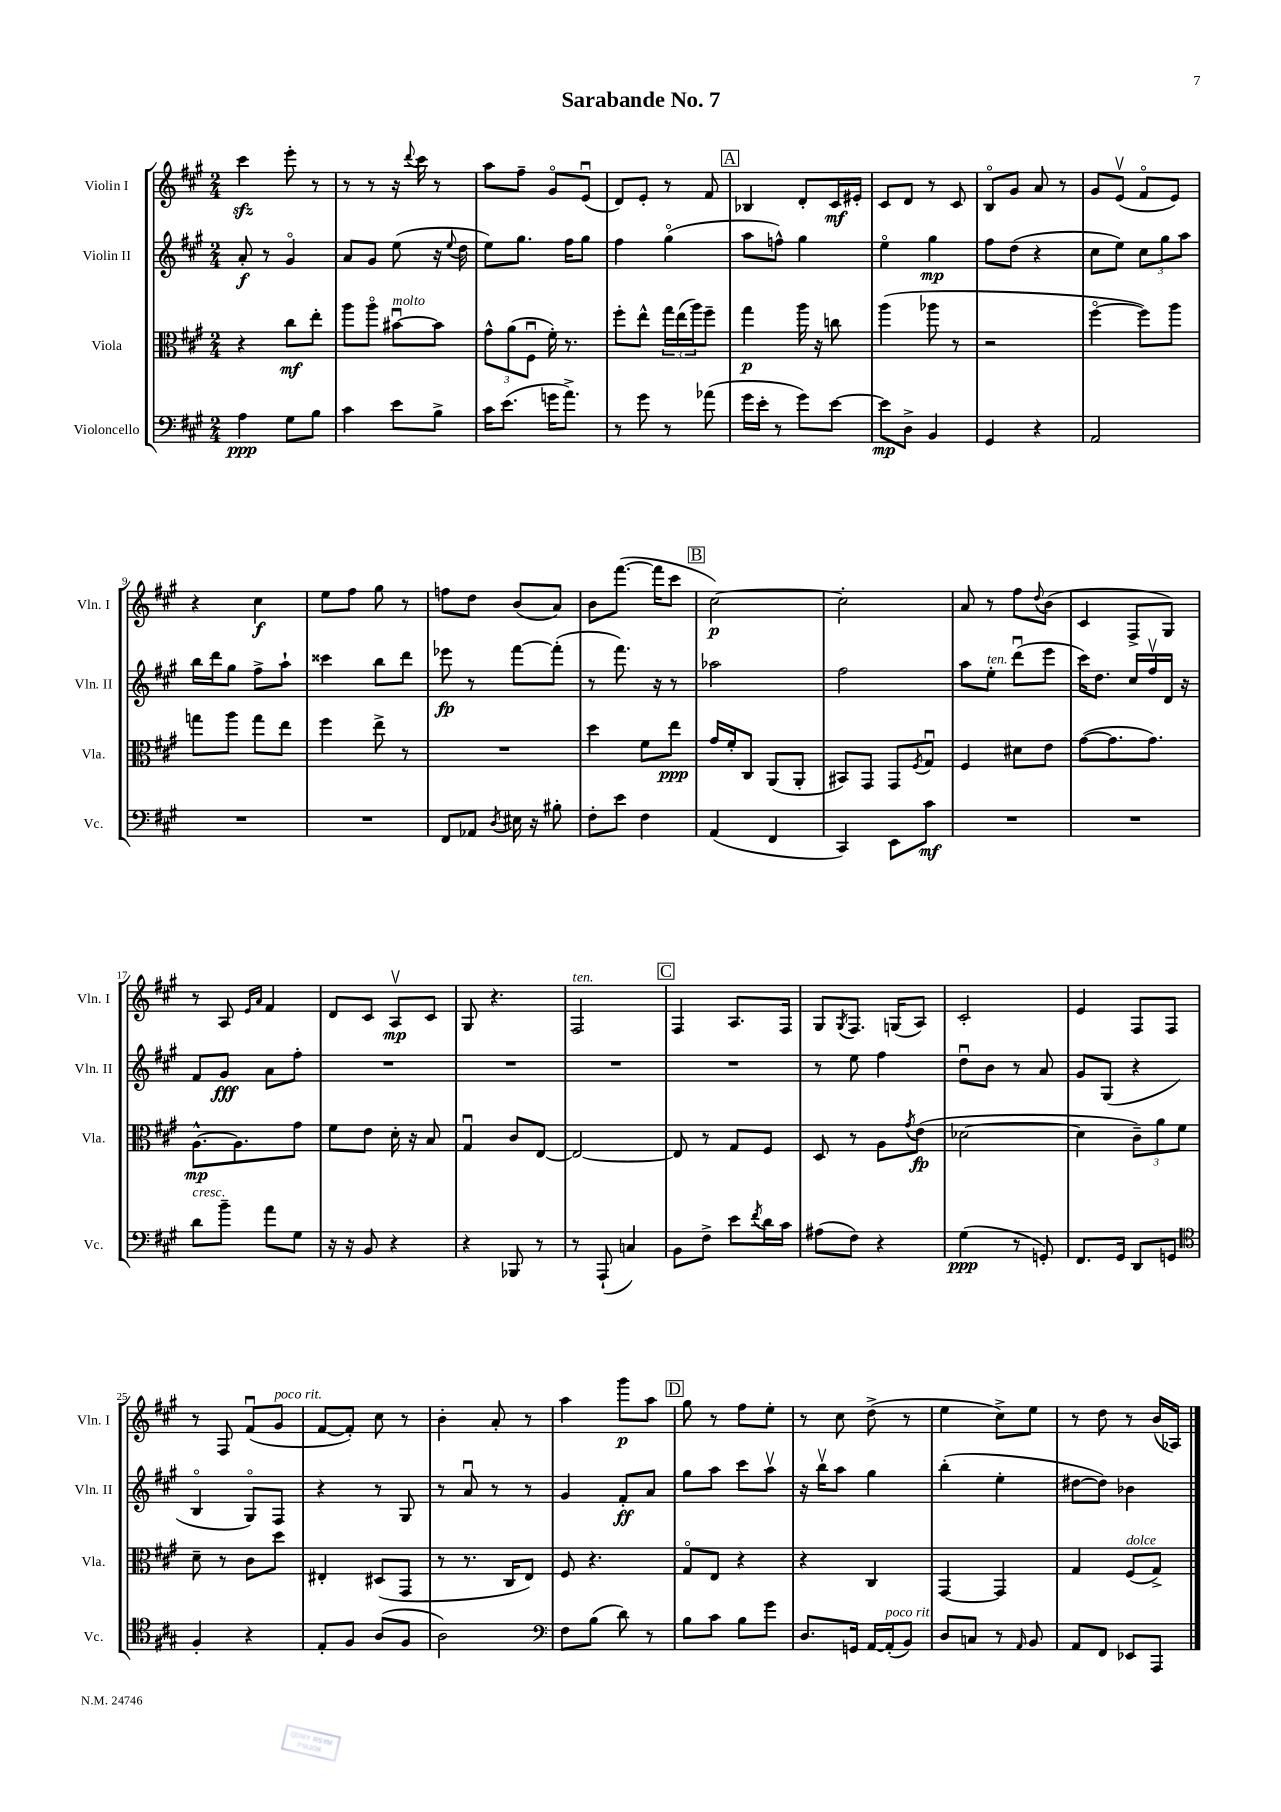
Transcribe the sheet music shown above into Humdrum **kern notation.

**kern	**kern	**kern	**kern
*staff4	*staff3	*staff2	*staff1
*clefF4	*clefC3	*clefG2	*clefG2
*k[f#c#g#]	*k[f#c#g#]	*k[f#c#g#]	*k[f#c#g#]
*M2/4	*M2/4	*M2/4	*M2/4
4A	4r	8a'	4ccc#
.	.	8r	.
8G#	8cc#	4g#o	8eee'
8B	8ee'	.	8r
=	=	=	=
4c#	8aa	8a	8r
.	8aao	8g#	8r
8e	[8b#u	(8ee	16r
.	.	.	8qqddd
.	.	.	16ccc#
8B^	8b#]	16r	8r
.	.	8qqee	.
.	.	16dd	.
=	=	=	=
16c#	12g#^^	8ee)	8aa
(8.e	.	.	.
.	(12a	.	.
.	.	8.gg#	8ff#~
.	12F#u	.	.
16g	16f#')	.	8g#o
8.a^)	8.r	16ff#	.
.	.	8gg#	(8eu
=	=	=	=
8r	8ff#'	4ff#	8d)
8g#	8ee^^	.	8e'
8r	24gg#	(4gg#o	8r
.	(24ee	.	.
.	24aa)	.	.
(8a-	8ff#~	.	8f#
=	=	=	=
16g#	4gg#	8aa	4B-
16e'	.	.	.
8r	.	8ff^^)	.
8g#)	16aa	4gg#	8d'
.	16r	.	.
[8e	8cc	.	16c#
.	.	.	16e#'
=	=	=	=
8e]	(4aa	4eeo	8c#
8D^	.	.	8d
4BB	8aa-	4gg#	8r
.	8r	.	8c#
=	=	=	=
4GG#	2r	8ff#	8Bo
.	.	(8dd	8g#
4r	.	4r	8a
.	.	.	8r
=	=	=	=
2AA	[4ff#o	8cc#	8g#
.	.	8ee)	(8ev
.	8ff#])	12cc#	8f#o
.	.	12gg#	.
.	8aa	.	8e)
.	.	12aa	.
=	=	=	=
2r	8gg	16bb	4r
.	.	16ddd	.
.	8aa	8gg#	.
.	8gg	8ff#^	4cc#
.	8ee	8aa`	.
=	=	=	=
2r	4ff#	4ccc##	8ee
.	.	.	8ff#
.	8ee^	8bb	8gg#
.	8r	8ddd	8r
=	=	=	=
8FF#	2r	8eee-	8ff
8AA-	.	8r	8dd
8qD	.	.	.
16E#	.	[8fff#	(8b
16r	.	.	.
8B#'	.	(8fff#']	8a)
=	=	=	=
8F#'	4dd	8r	8b
8e	.	8.fff#)	([8.fff#
4F#	8f#	.	.
.	.	16r	16fff#]
.	8ee	8r	8ccc#
=	=	=	=
(4AA	16g#	2aa-	[2cc#)
.	16f#'	.	.
.	8C#	.	.
4FF#	(8AA	.	.
.	8AA'	.	.
=	=	=	=
4CC#)	8BB#)	2ff#	2cc#']
.	8GG#	.	.
8EE	8GG#	.	.
.	8qF#	.	.
8c#	8G#u	.	.
=	=	=	=
2r	4F#	8aa	8a
.	.	8ee'	8r
.	8d#	(8dddu	8ff#
.	.	.	8qqdd
.	8e	8eee	(8b
=	=	=	=
2r	([8g#	16ccc#)	4c#
.	.	8.dd	.
.	8.g#]	.	.
.	.	16cc#	8F#^
.	8.g#)	16ff#v	.
.	.	16d	8G#)
.	.	16r	.
=	=	=	=
8d	[8.A^^	8f#	8r
8b~	.	8g#	8A
.	8.A]	.	.
.	.	.	16qqe
.	.	.	16qqa
8a	.	8a	4f#
8G#	8g#	8ff#'	.
=	=	=	=
16r	8f#	2r	8d
16r	.	.	.
8BB	8e	.	8c#
4r	16d'	.	8Av
.	16r	.	.
.	8B	.	8c#
=	=	=	=
4r	4G#u	2r	8G#
.	.	.	4.r
8BBB-	8c#	.	.
8r	[8E	.	.
=	=	=	=
8r	2E_	2r	2F#
(8AAA`	.	.	.
4C)	.	.	.
=	=	=	=
8BB	8E]	2r	4F#
8F#^	8r	.	.
8e	8G#	.	8.A
8qf#	.	.	.
16d	8F#	.	.
16c#	.	.	16F#
=	=	=	=
(8A#	8D	8r	8G#
.	.	.	8qG#
8F#)	8r	8ee	8.F#
4r	8A	4ff#	.
.	.	.	(16G
.	8qg#	.	.
.	(8e	.	8A)
=	=	=	=
(4G#	[2d-	8ddu	2c#'
.	.	8b	.
8r	.	8r	.
8GG')	.	8a	.
=	=	=	=
8.FF#	4d-]	8g#	4e
.	.	(8G#	.
16GG#	.	.	.
8DD	12c#~)	4r	8F#
.	12a	.	.
8GG	.	.	8F#
.	12f#	.	.
=	=	=	=
*clefC4	*	*	*
4F#'	8d~	4Bo	8r
.	8r	.	8F#
4r	8c#	8G#o)	(8f#u
.	8dd	8F#	8g#
=	=	=	=
8E'	4E#'	4r	[8f#
8F#	.	.	8f#'])
(8A	(8D#	8r	8cc#
8F#	8GG#	8G#	8r
=	=	=	=
2A)	8r	8r	4b'
.	8.r	8au	.
.	.	8r	8a'
.	16C#	.	.
.	8E)	8r	8r
=	=	=	=
*clefF4	*	*	*
8F#	8F#	4g#	4aa
(8B	4.r	.	.
8d)	.	8f#'	8ggg#
8r	.	8a	8aa
=	=	=	=
8B	8G#o	8gg#	8gg#
8c#	8E	8aa	8r
8B	4r	8ccc#	8ff#
8g#	.	8aav	8ee'
=	=	=	=
8.D	4r	16r	8r
.	.	16bbv	.
.	.	8aa	8cc#
16GG	.	.	.
[16AA	4C#	4gg#	(8dd^
(16AA']	.	.	.
8BB)	.	.	8r
=	=	=	=
8D	[4GG#	(4bb'	4ee
8C	.	.	.
8r	4GG#]	4ee'	8cc#^)
16qqAA	.	.	.
8BB	.	.	8ee
=	=	=	=
8AA	4G#	[8dd#	8r
8FF#	.	8dd#])	8dd
8EE-	(8F#	4b-	8r
8AAA	8G#^)	.	(16b
.	.	.	16A-)
==	==	==	==
*-	*-	*-	*-
